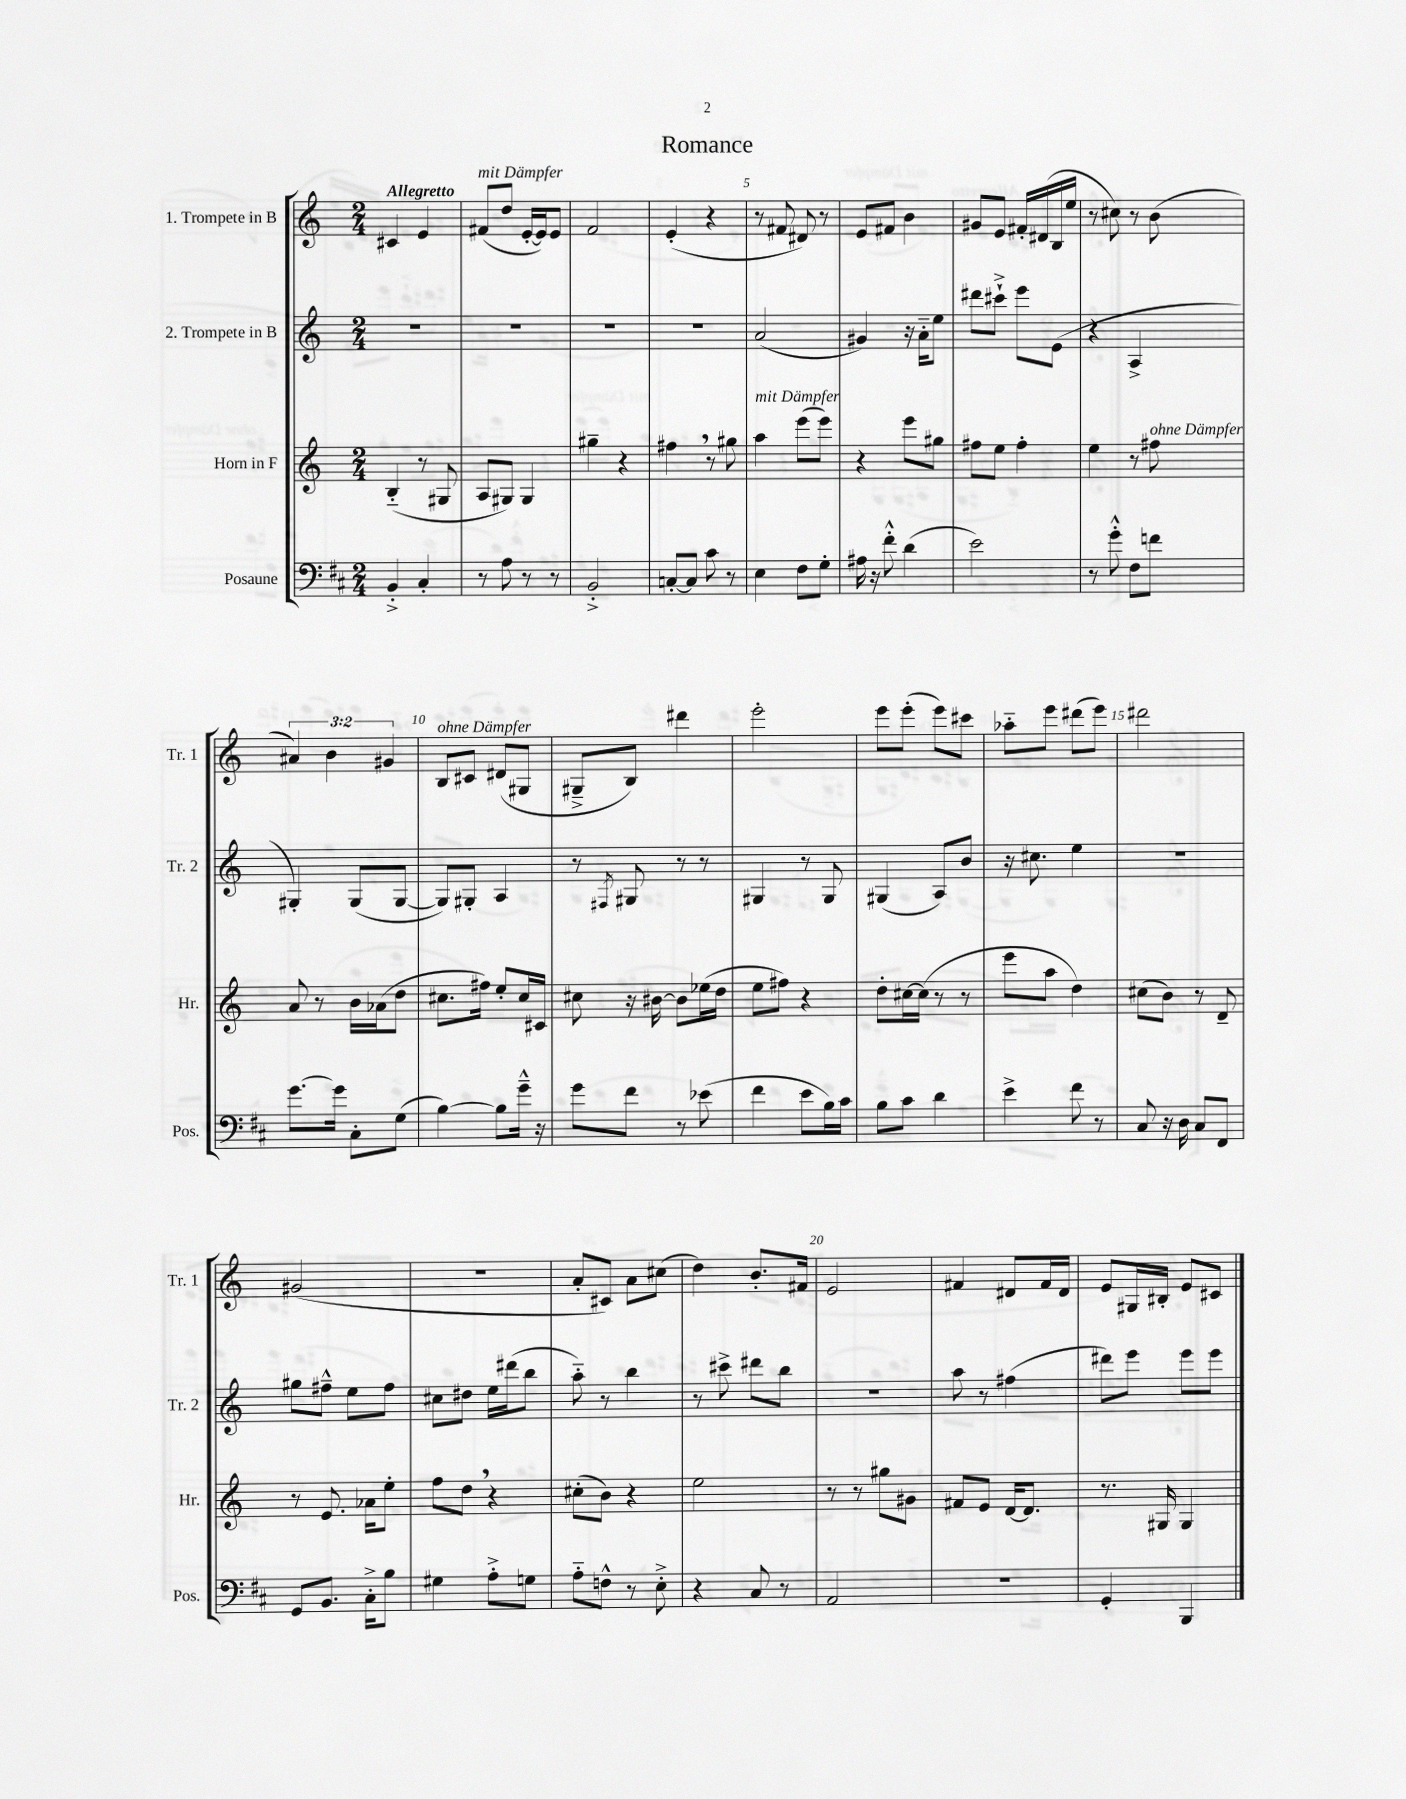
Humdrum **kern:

**kern	**kern	**kern	**kern
*part4	*part3	*part2	*part1
*staff4	*staff3	*staff2	*staff1
*I"Posaune	*I"Horn in F	*I"2. Trompete in B	*I"1. Trompete in B
*I'Pos.	*I'Hr.	*I'Tr. 2	*I'Tr. 1
*clefF4	*clefG2	*clefG2	*clefG2
*k[f#c#]	*k[]	*k[]	*k[]
*M2/4	*M2/4	*M2/4	*M2/4
=1	=1	=1	=1
!	!	!	!LO:TX:a:B:t=Allegretto
4BB'^/	(4B/	2r	4c#X/
4C#'/	8r	.	4e/
.	8G#X/	.	.
=2	=2	=2	=2
!	!	!	!LO:TX:a:i:t=mit Dämpfer
8r	8A/L	2r	(8f#X/L
8A\	8G#X/J)	.	8dd/J
8r	4G#/	.	[16e'/LL
.	.	.	16e/J])
8r	.	.	8e/J
=3	=3	=3	=3
2BB'^/	4gg#X~\	2r	2f/
.	4r	.	.
=4	=4	=4	=4
[8Cn'/L	4ff#X,\	2r	(4e'/
8C/J]	.	.	.
8c#\	8r	.	4r
8r	8gg#X\	.	.
=5	=5	=5	=5
!	!LO:TX:a:i:t=mit Dämpfer	!	!
4E\	4aa\	(2a/	8r
.	.	.	8f#X/
8F#\L	(8eee\L	.	8d#X/)
8G'\J	8eee\J)	.	8r
=6	=6	=6	=6
16A#X\	4r	4g#X/)	8e/L
16r	.	.	.
8f#'^^\	.	.	8f#X/J
(4d\	8eee\L	16r	4b\
.	.	16a\KL	.
.	8gg#X\J	8ee\J	.
=7	=7	=7	=7
2e\)	8ff#X\L	8ddd#X\L	8g#X/L
.	8ee\J	8ccc#X`^\J	8e/J
.	4ff#'\	8eee\L	16f#X'/LL
.	.	.	(16d#X/
.	.	(8e\J	16B/
.	.	.	16ee/JJ
=8	=8	=8	=8
8r	4ee\	4r	8r
8g'^^\	.	.	8cc#X\)
8F#\L	8r	4A^/	8r
!	!LO:TX:a:i:t=ohne Dämpfer	!	!
8fn\J	8ff#X\	.	(8b\
!!LO:LB:g=z
=9	=9	=9	=9
[8.g\L	8a/	4G#X'/)	6a#X/)
.	8r	.	.
.	.	.	6b\
16g\Jk]	.	.	.
8C#'\L	16b\LL	(8G#/L	.
.	(16a-X\J	.	.
.	.	.	6g#X/
(8G\J	8dd\J	[8G#/J	.
=10	=10	=10	=10
!	!	!	!LO:TX:a:i:t=ohne Dämpfer
[4B\)	8.cc#X\L	8G#/L])	8B/L
.	.	8G#X'/J	8c#X/J
.	16ff#X\Jk)	.	.
8B\L]	8ee'/L	4A/	(8d#X/L
16g~^^\Jk	16cc#/L	.	8G#X/J
16r	16c#X/JJ	.	.
=11	=11	=11	=11
8g\L	8cc#X\	8r	8G#X~^/L
.	.	8qF#X/	.
8f#\J	16r	8G#X/	8B/J)
.	[16b#X\	.	.
8r	8b#\L]	8r	4ddd#X\
(8e-X\	(16ee-X\L	8r	.
.	16dd\JJ	.	.
=12	=12	=12	=12
4f#\	8ee\L	4G#X/	2eee'\
.	8ff#X\J)	.	.
8e\L	4r	8r	.
16B\L)	.	8G#/	.
16c#\JJ	.	.	.
=13	=13	=13	=13
8B\L	8dd'\L	(4G#X/	8eee\L
8c#\J	[16cc#X\L	.	(8eee'\J
.	(16cc#\JJ]	.	.
4d\	8r	8A/L)	8eee\L)
.	8r	8b/J	8ccc#X\J
=14	=14	=14	=14
4e^\	8eee\L	16r	8aa-X\L
.	.	8.cc#X\	.
.	8aa\J	.	8eee\J
8f#\	4dd\)	4ee\	(8ddd#X\L
8r	.	.	8eee\J)
=15	=15	=15	=15
8C#/	(8cc#X\L	2r	2ddd#X\
16r	8b\J)	.	.
16D\	.	.	.
8C#/L	8r	.	.
8FF#/J	8d~/	.	.
!!LO:LB:g=z
=16	=16	=16	=16
8GG/L	8r	8gg#X\L	(2g#X/
8.BB/J	8.e/	8ff#X~^^\J	.
.	.	8ee\L	.
16C#'^\KL	16a-X\KL	.	.
8B\J	8ee'\J	8ff#\J	.
=17	=17	=17	=17
4G#X\	8ff\L	8cc#X\L	2r
.	8dd,\J	8dd#X\J	.
8A'^\L	4r	16ee\LL	.
.	.	(16ddd#X\J	.
8Gn\J	.	8bb\J	.
=18	=18	=18	=18
8A\L	(8cc#X'\L	8aa\)	8a'/L
8Fn^^\J	8b\J)	8r	8c#X/J)
8r	4r	4bb\	8a\L
8E'^\	.	.	(8cc#X\J
=19	=19	=19	=19
4r	2ee\	8r	4dd\)
.	.	8ccc#X^\	.
8C#/	.	8ddd#X\L	8.b'/L
8r	.	8bb\J	.
.	.	.	16f#X/Jk
=20	=20	=20	=20
2AA/	8r	2r	2e/
.	8r	.	.
.	8gg#X\L	.	.
.	8g#X\J	.	.
=21	=21	=21	=21
2r	8f#X/L	8aa\	4f#X/
.	8e/J	8r	.
.	[16d/KL	(4ff#X\	8d#X/L
.	8.d/J]	.	.
.	.	.	16f#/L
.	.	.	16d#/JJ
=22	=22	=22	=22
4GG'/	8.r	8ddd#X\L)	8e/L
.	.	8eee\J	16G#X/L
.	16G#X/	.	16B#X'/JJ
4BBB/	4G#/	8eee\L	8e/L
.	.	8eee\J	8c#X/J
==	==	==	==
*-	*-	*-	*-
